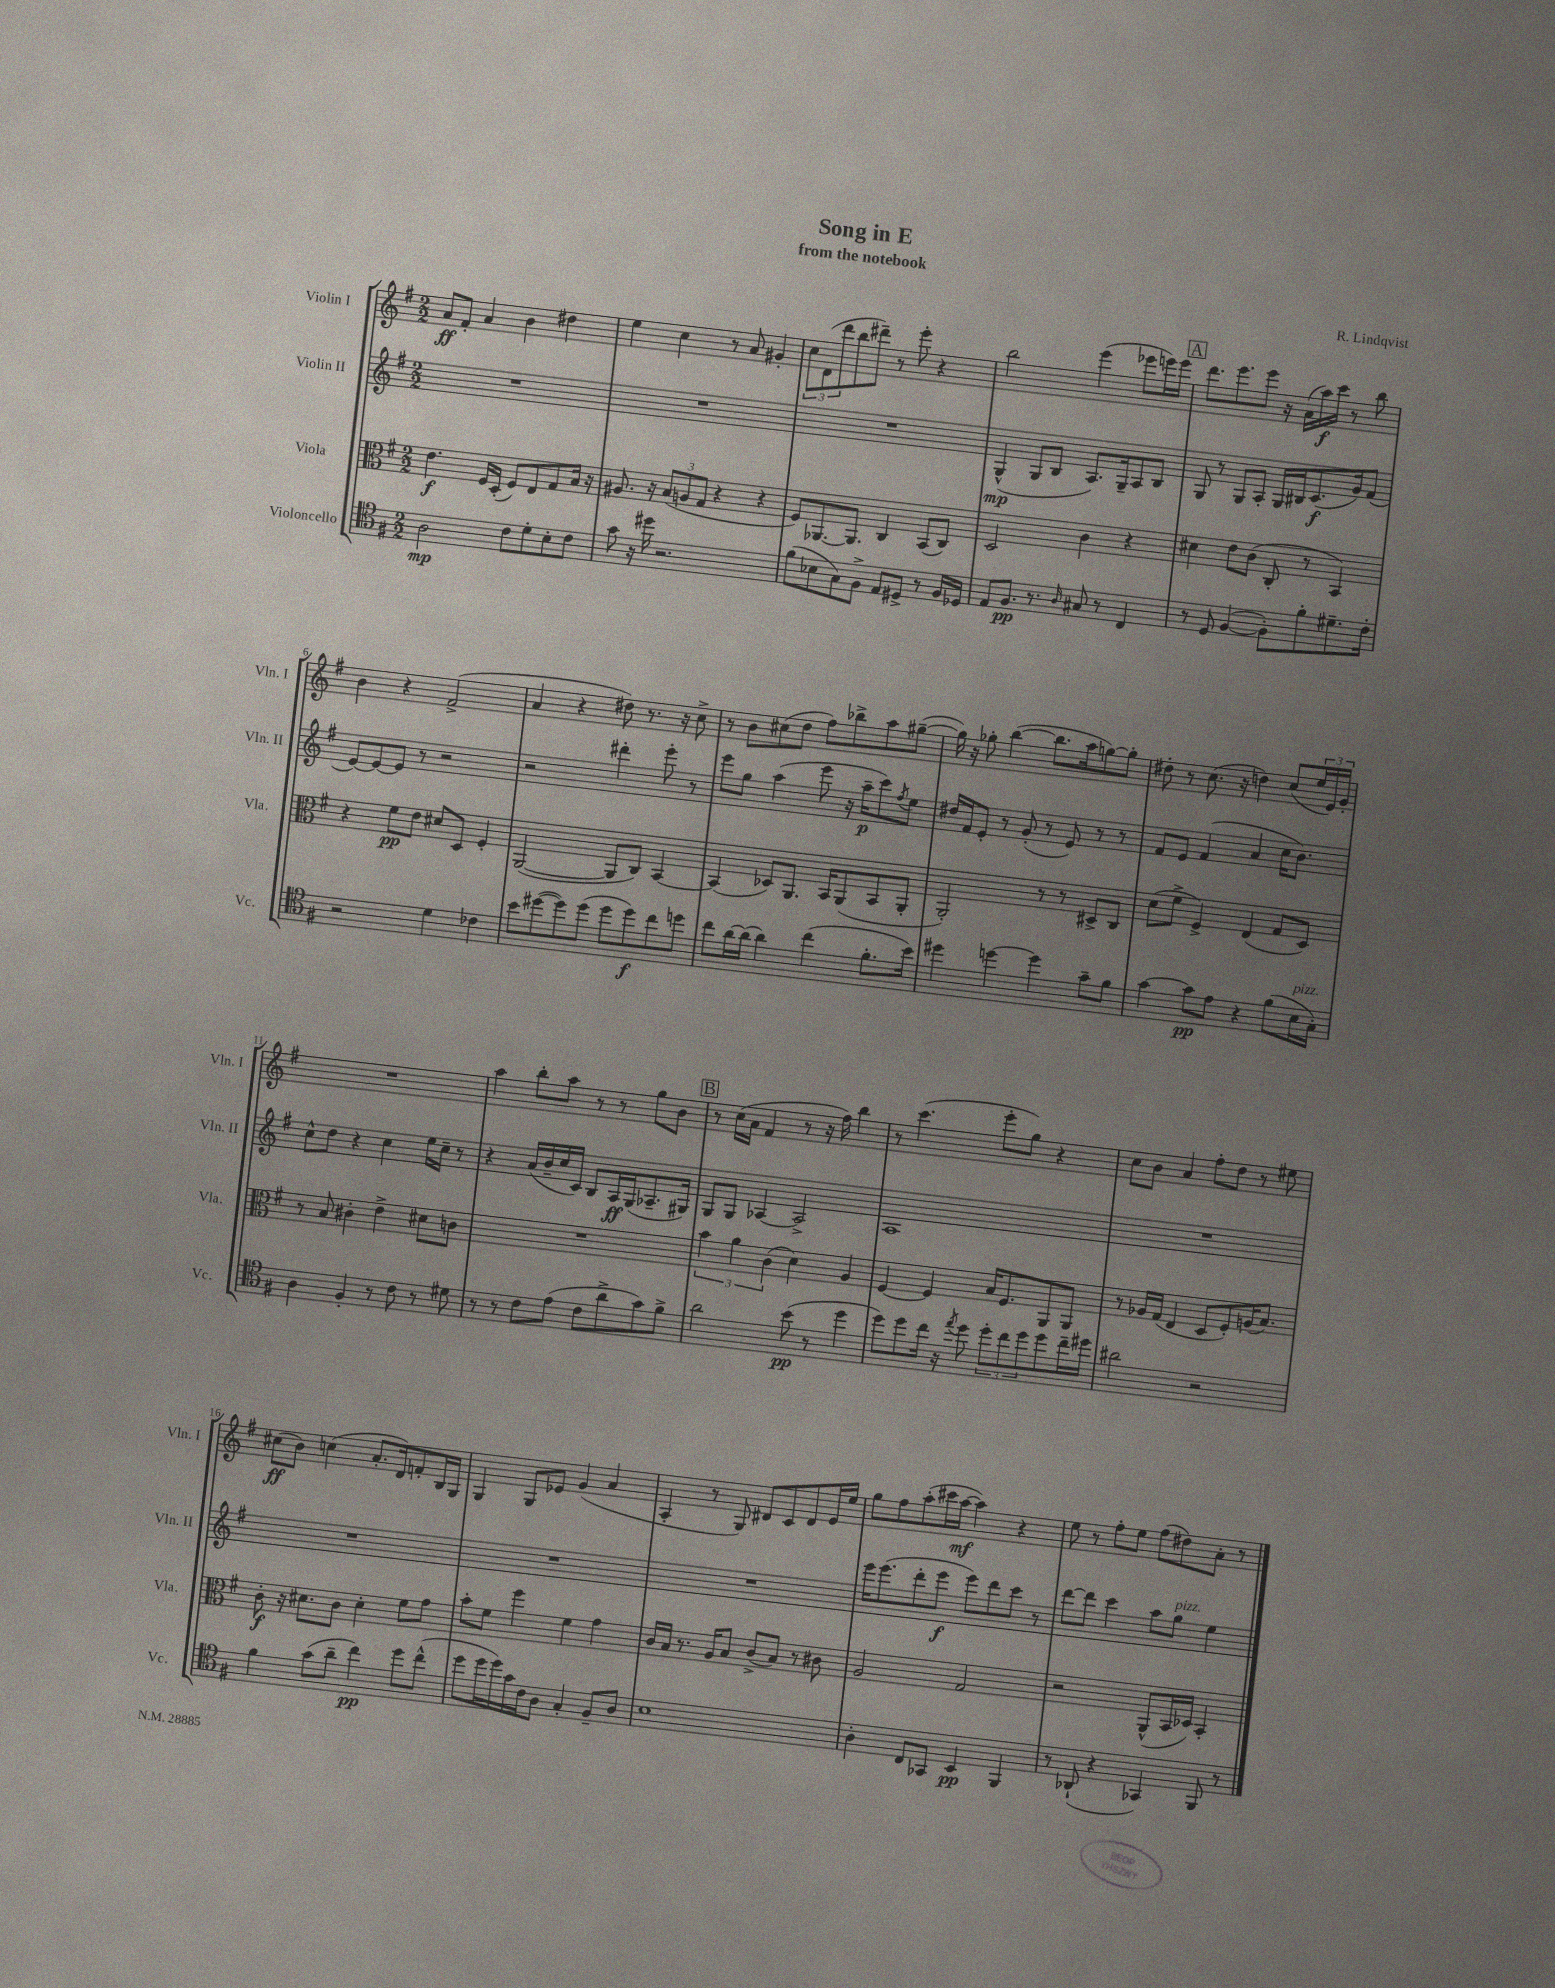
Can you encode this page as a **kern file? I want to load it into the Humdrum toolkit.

**kern	**kern	**kern	**kern
*staff4	*staff3	*staff2	*staff1
*clefC4	*clefC3	*clefG2	*clefG2
*k[f#]	*k[f#]	*k[f#]	*k[f#]
*M2/2	*M2/2	*M2/2	*M2/2
2A	4.e	1r	8a
.	.	.	8f#'
.	.	.	4a
.	16F#	.	.
.	(16D'	.	.
8c	8F#)	.	4b
8d'	8E	.	.
8B'	8G	.	4dd#
8c	16B	.	.
.	16r	.	.
=	=	=	=
8g	8.A#	1r	4ee
16r	.	.	.
16dd#	16r	.	.
2.r	(12B	.	4cc
.	12A	.	.
.	12G	.	.
.	4r	.	8r
.	.	.	8a
.	4r	.	4g#'
=	=	=	=
(8f#	8F#)	1r	12cc
.	.	.	(12d
8B-	[8.AA-	.	.
.	.	.	12ddd
8G)	.	.	8bb
.	8.AA-]	.	.
8F#^	.	.	8ddd#~)
8E	4C	.	8r
8D#^	.	.	8eee'
8r	(8BB	.	4r
16F#	8C)	.	.
16D-	.	.	.
=	=	=	=
8E	2D	(4G^^	2bb
8.F#	.	.	.
.	.	8G	.
8.r	.	.	.
.	.	8B	.
16qqA	.	.	.
8G#	4c	8.A)	(4eee
8r	.	.	.
.	.	16G~	.
4C	4r	8A	8eee-
.	.	8B	16eee)
.	.	.	16eee
=	=	=	=
8r	4d#	8G	8.ddd
8D	.	8r	.
.	.	.	8.eee
([4F#	8e	8G	.
.	(8c	8A'	8eee
8F#'])	8C'	16G	16r
.	.	16B#	(16a
8f#'	8r	(8.c	16aa)
.	.	.	16ccc
8.d#~	4BB)	.	8r
.	.	16g)	.
.	.	(8f#	8bb
16c'	.	.	.
=	=	=	=
2r	4r	[8e)	4b
.	.	8e_	.
.	8f#	8e]	4r
.	8e	8r	.
4d	8d#	2r	(2f#^
.	8D	.	.
4c-	4F#'	.	.
=	=	=	=
8b	([2AA	2r	4a
([8dd#	.	.	.
8dd#])	.	.	4r
(8dd#	.	.	.
8dd#	8AA]	4ddd#'	8dd#)
8dd#)	8C)	.	8.r
8cc	[4BB	8eee'	.
.	.	.	16r
8dd	.	8r	8cc^
=	=	=	=
8cc	(4BB]	8eee	8r
[16a	.	8gg	8b
(16a]	.	.	.
4a)	8D-)	(4aa	(8cc#
.	8.AA	.	8dd
(4cc	.	8eee	8ff#)
.	16BB	.	.
.	(8AA	16r	8bb-^
.	.	16aa~	.
8.f#'	8BB	8ccc)	8aa
.	.	8qff#	.
.	8AA'	8ee	([8gg#~
16b)	.	.	.
=	=	=	=
4dd#	2AA')	16dd#	16gg#])
.	.	16f#	16r
.	.	8e'	8gg-'
[4dd	.	8r	([4bb
.	.	(8g'	.
4dd]	8r	8r	8.bb]
.	8r	8e)	.
.	.	.	16aa
8g~	8D#^	8r	[8gg)
8f#	8C	8r	8gg']
=	=	=	=
[4g	(8d	8f#	8dd#'
.	8f#^	8e	8r
8g]	4F#^)	(4f#	(8.cc
8e	.	.	.
.	.	.	16r
4r	(4E	4a	4dd)
(8f#	8G	16cc	(8cc
.	.	8.b)	.
16B	8D)	.	24ee
.	.	.	24e)
16G')	.	.	.
.	.	.	24g'
=	=	=	=
4A	8r	8cc^^	1r
.	8B	8dd	.
4F#'	4c#'	4r	.
8r	4e^	4cc	.
8c	.	.	.
8r	8d#	16ee	.
.	.	16cc~	.
8d#	8c	8r	.
=	=	=	=
8r	1r	4r	4aa
8r	.	.	.
8c	.	(16a	8bb'
.	.	16b~	.
(8e	.	16cc	8aa
.	.	16c)	.
8c	.	8B	8r
8a^	.	16A	8r
.	.	(16G	.
8g)	.	8.A-~	8gg
8f#^	.	.	8b
.	.	16G#)	.
=	=	=	=
2a	6b	8G	8r
.	.	8G	(16cc
.	6a	.	.
.	.	.	16a
.	.	[4A-	4f#
.	(6c	.	.
(8b	4d)	2A-^]	8r
8r	.	.	16r
.	.	.	16ff#)
4dd	4A	.	4bb
=	=	=	=
8dd)	[4F#	1A	8r
8dd	.	.	(4.ccc
16cc	4F#]	.	.
16r	.	.	.
8qee	.	.	.
8dd	.	.	.
12dd'	16B	.	8eee'
.	8.F#	.	.
12cc	.	.	.
.	.	.	8gg)
12dd	.	.	.
8dd	8AA	.	4r
16cc~	8AA	.	.
16dd#	.	.	.
=	=	=	=
2a#	8r	1r	8cc
.	16A-	.	8b
.	(16G	.	.
.	4E	.	4a
2r	8D	.	8ff#'
.	8F#')	.	8dd
.	(16A	.	8r
.	8.B)	.	.
.	.	.	8ee#
=	=	=	=
4f#	8c'	1r	(8cc#
.	16r	.	8b)
.	8.d#	.	.
(8g	.	.	(4cc
8a~	8c	.	.
4cc)	4d#'	.	8.a'
.	.	.	16d)
8dd	8f#	.	8f'
(8cc^^	8g	.	16B
.	.	.	16G
=	=	=	=
8dd	8b'	1r	4G
16dd	8f#	.	.
16dd)	.	.	.
16g	4ff#	.	8G
16c	.	.	.
8A	.	.	8e-
4G'	4f#	.	(4g
8F#~	4g	.	4a
8A	.	.	.
=	=	=	=
1B	16c	1r	4A'
.	16B	.	.
.	8.r	.	.
.	.	.	8r
.	16A	.	.
.	8B	.	8G)
.	(8c^	.	8d#
.	8B)	.	8c
.	8r	.	8d#
.	8c#	.	16e
.	.	.	16ee
=	=	=	=
4A'	2A	16eee	8gg
.	.	(8.eee	.
.	.	.	8ff#
8C	.	8ddd'	(8aa'
8GG-	.	8eee	16ccc#
.	.	.	[16aa
4BB	2G	8eee)	4aa])
.	.	8ddd	.
4FF#	.	8ccc	4r
.	.	8r	.
=	=	=	=
8r	2r	[8ddd	8ee
(8AA-`	.	8ddd]	8r
4r	.	4ccc	8ff#'
.	.	.	8ee
4GG-)	(8AA^^	8aa	(8ff#
.	16BB	8gg	8dd#)
.	16D-)	.	.
8FF#	4BB'	4ee	8a'
8r	.	.	8r
==	==	==	==
*-	*-	*-	*-
